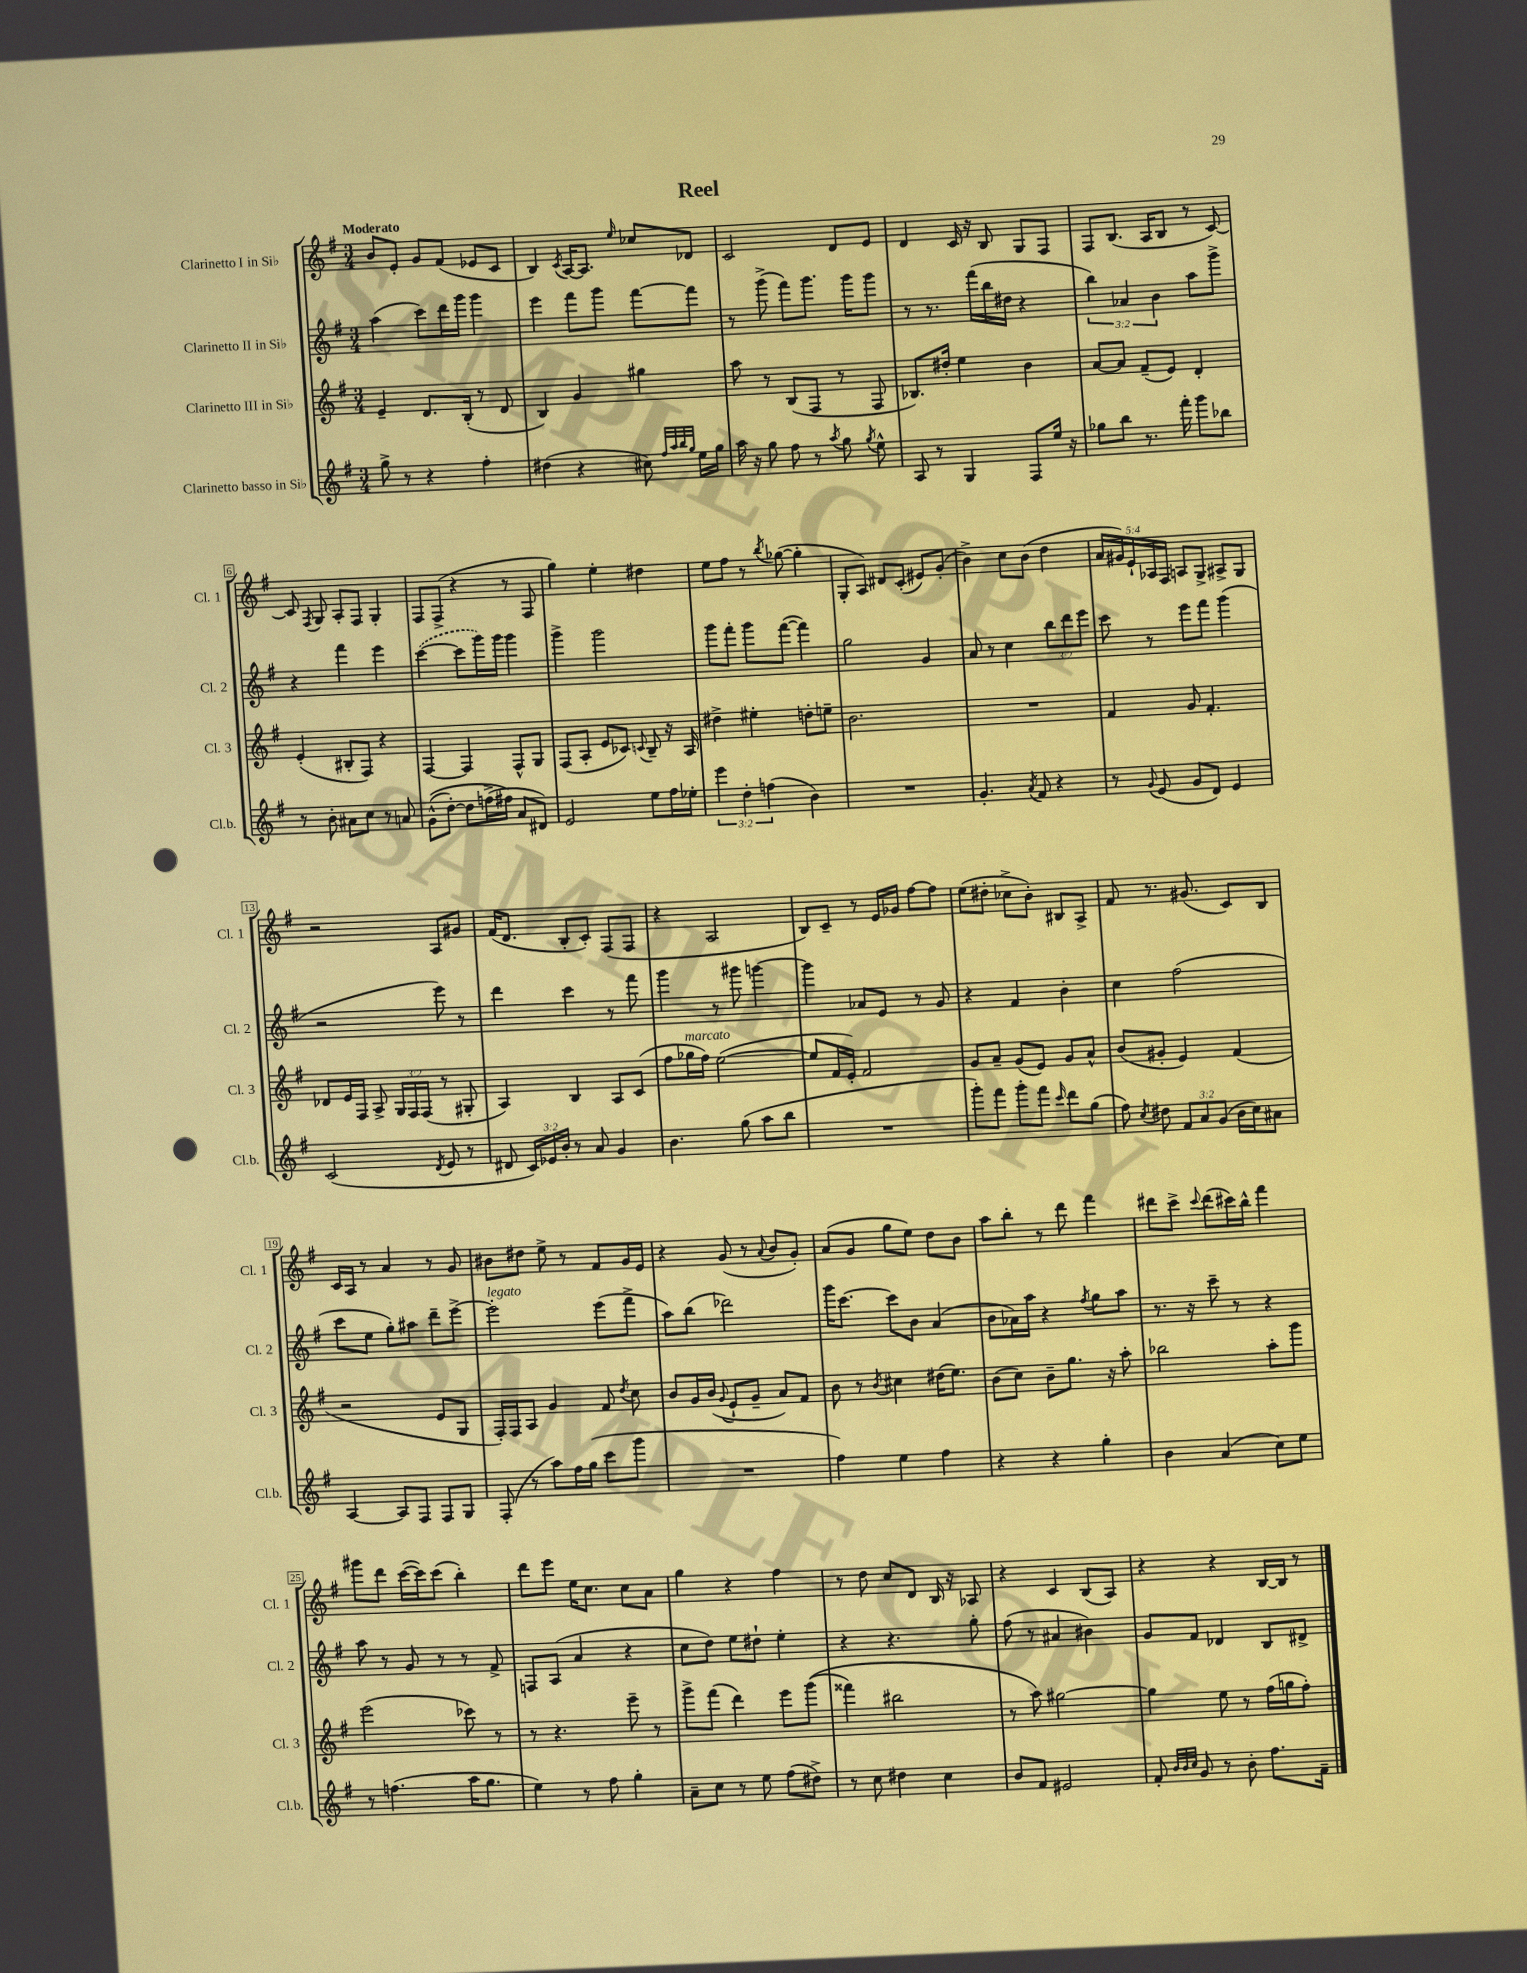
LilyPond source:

\header { title = "Reel" }
<<
\new StaffGroup <<
\new Staff = "s0" \with { instrumentName = "Clarinetto I in Sib" shortInstrumentName = "Cl. 1" } {
    \clef treble \key g \major \numericTimeSignature \time 3/4 \override Staff.TupletNumber.text = #tuplet-number::calc-fraction-text \tempo "Moderato"
    \autoBeamOff b'8[ e'8]-. g'8[ fis'8]( ees'8[ c'8] |
    b4) \acciaccatura { c'8 } a16[~ a8.] \grace { e''16 } ces''8[ des'8] |
    c'2 d'8[ e'8] |
    d'4 c'16 r16 b8 g8[ fis8] |
    fis8[ b8.]( a16[ b8] r8 c'8~) |
    c'8 \acciaccatura { fis8 } g8 a8[-. fis8] g4-. |
    fis8[ fis8]->( r4 r8 fis8 |
    g''4) e''4-. dis''4 |
    e''8[ fis''8] r8 \acciaccatura { b''8 } ges''8~( ges''4-. |
    g8[-. a8]) dis'8[ c'8]-.( eis'8[) g'8]-.( |
    b'4->) c''8[ b'8]( d''4 |
    \tuplet 5/4 { a'16[ gis'16) e'16-! aes16 fis16] } a8[ g8]-> ais8[-> g8] |
    r2 a8[ gis'8] |
    fis'16[( d'8.] b8[-. c'8]-.) fis8[( fis8] |
    r4 a2 |
    b8[) c'8]-- r8 e'16[ ges'16] fis''8[~ fis''8] |
    e''8[( dis''8]-. ces''8[-> b'8]-.) bis8[ a8]-> |
    fis'8 r8. gis'8.( c'8[) b8] |
    c'16[ a16] r8 a'4 r8 g'8 |
    bis'8[ dis''8] e''8-> r8 fis'8[ g'16 e'16] |
    r4 g'8( r8 \appoggiatura { a'8 } b'8[ g'8]-.) |
    a'8[( g'8] g''8[ e''8]) d''8[ b'8] |
    a''8[ b''8]-. r8 d'''8 fis'''4 |
    dis'''8[ c'''8]-> \appoggiatura { c'''8 } dis'''8[( cis'''16) b''16]-^ fis'''4 |
    gis'''8[ d'''8] c'''16[~( c'''16) c'''8]( b''4-.) |
    d'''8[ e'''8] e''16[ c''8.] c''8[ a'8] |
    g''4 r4 fis''4 |
    r8 d''8 c''8[ d'8] b16 r16 aes8 |
    r4 c'4 b8[( a8]) |
    r4 r4 b16[~ b16] r8 \bar "|." |
}
\new Staff = "s1" \with { instrumentName = "Clarinetto II in Sib" shortInstrumentName = "Cl. 2" } {
    \clef treble \key g \major \numericTimeSignature \time 3/4 \override Staff.TupletNumber.text = #tuplet-number::calc-fraction-text
    \autoBeamOff a''4( c'''8[) d'''16 g'''16] g'''4 |
    e'''4 fis'''8[ g'''8] fis'''8[~ fis'''8] |
    r8 g'''8->( fis'''8[) g'''8.] g'''16[ g'''8] |
    r8 r8. fis'''16[( b''16 dis''16] r4 |
    \tuplet 3/2 { b''4) aes'4 b'4 } a''8[ g'''8]-> |
    r4 fis'''4 e'''4 |
    \once \slurDashed c'''4~( c'''8[ g'''16) g'''16] g'''4 |
    g'''4-> g'''2 |
    g'''8[ fis'''8]-. g'''8[ fis'''8]~( fis'''4) |
    g''2 g'4 |
    a'8 r8 c''4 \tuplet 3/2 { b''8[ d'''8 e'''8] } |
    c'''8 r8 e'''8[ fis'''8] g'''4( |
    r2 e'''8) r8 |
    d'''4 c'''4 r8 fis'''8 |
    g'''4 r8 gis'''8 g'''4~ |
    g'''4 aes'8[ e'8] r8 g'8 |
    r4 fis'4 b'4-. |
    c''4 fis''2( |
    c'''8[ e''8] g''8[-.) ais''8] d'''8[-- e'''8]~-> |
    e'''2-.^\markup { \italic "legato" } e'''8[( fis'''8]-> |
    a''8[) b''8]( des'''2) |
    g'''16[ c'''8.]~ c'''8[ b'8] a'4( |
    b'8[ aes'16) a''16] r4 \acciaccatura { fis''8 } g''8[ a''8] |
    r8. r16 c'''8-- r8 r4 |
    a''8 r8 g'8 r8 r8 fis'8-> |
    f8[ a8]( a'4 r4 |
    c''8[ d''8]) e''8[ dis''8]-! e''4-. |
    r4 r4. g''8-. |
    fis''8( r8 ais'4 bis'4) |
    g'8[ fis'8] des'4 b8[ dis'8]-> \bar "|." |
}
\new Staff = "s2" \with { instrumentName = "Clarinetto III in Sib" shortInstrumentName = "Cl. 3" } {
    \clef treble \key g \major \numericTimeSignature \time 3/4 \override Staff.TupletNumber.text = #tuplet-number::calc-fraction-text
    \autoBeamOff e'4-- d'8.[ b16]-.( r8 d'8 |
    b4) g'4 gis''4 |
    a''8 r8 b8[( fis8] r8 fis8 |
    bes8.[) dis''16]-. e''4 b'4 |
    a'8[~ a'8] fis'8[--( e'8]) d'4-. |
    e'4-.( bis8[-. fis8]) r4 |
    fis4~ fis4 fis8[-^ g8] |
    fis8[( a8]-. e'8[ ces'8]) \appoggiatura { c'8 } b8-- r16 a16 |
    dis''4-> eis''4-. d''8[-. e''8]-- |
    b'2. |
    R2. |
    fis'4 g'8 fis'4.-. |
    des'8[ e'16 fis16] a8-> \tuplet 3/2 { g16[ fis16 fis16]( } r8 gis8-. |
    a4) b4 a8[ c'8]( |
    fis''8[ ges''16^\markup { \italic "marcato" } fis''16]) e''2~( |
    e''8[ fis'16 e'16]-.) fis'2 |
    g'8[ a'8]-- g'8[( e'8]) g'8[ a'8]-^ |
    b'8[( gis'8]-. e'4) fis'4( |
    r2 e'8[ g8] |
    fis16[-.) fis16 a8] g'4 fis'8 \acciaccatura { d''8 } c''8 |
    b'8[ g'16 b'16]( \appoggiatura { g'8 } e'8[-! g'8]-- a'8[) fis'8] |
    b'8 r8 \acciaccatura { b'8 } cis''4 dis''16[( e''8.]) |
    b'8[( c''8]) b'8[-- g''8.] r16 a''8-. |
    bes''2 a''8[-. g'''8] |
    e'''2( ces'''8) r8 |
    r8 r4. e'''8-- r8 |
    g'''8[-> fis'''8]( d'''4) e'''8[ g'''8](\( |
    fisis'''4) bis''2 |
    r8 a''8\) gis''2~ |
    gis''4 e''8 r8 fis''16[( g''16 fis''8]-.) \bar "|." |
}
\new Staff = "s3" \with { instrumentName = "Clarinetto basso in Sib" shortInstrumentName = "Cl.b." } {
    \clef treble \key g \major \numericTimeSignature \time 3/4 \override Staff.TupletNumber.text = #tuplet-number::calc-fraction-text
    \autoBeamOff g''8-> r8 r4 fis''4-. |
    dis''4( r4 cis''8) \grace { fis''32[ a''32 b''32 g''32] } e''16[ g''16] |
    a''16 r16 g''8 fis''8 r8 \acciaccatura { a''8 } g''8 \acciaccatura { g''8 } e''8-^ |
    a8 r8 g4 fis8[ e''16] r16 |
    ges''8[ b''8] r8. fis'''16-. g'''8[ bes''8] |
    r8 b'8-. ais'8[ c''8] r8 a'8 |
    g'8[-^(\( d''8]~-.) d''8[ f''16->( fis''16]\) a'8[ dis'8]) |
    e'2 e''8[ fis''16 ees''16]-. |
    \tuplet 3/2 { e'''4 d''4-. f''4( } b'4) |
    R2. |
    g'4.-. \acciaccatura { a'8 } fis'8 r4 |
    r8 \appoggiatura { g'8 } e'8( g'8[ d'8]) e'4 |
    c'2( \acciaccatura { d'8 } e'8 r8 |
    dis'8 \tuplet 3/2 { c'16[) ees'16 b'16]-. } r8 a'8 g'4 |
    b'4. g''8( a''8[ b''8] |
    R2. |
    g'''8[-.) fis'''8] g'''8[-. fis'''8] \grace { c'''16 } d'''8[ g''8]( |
    fis''8) \acciaccatura { c''8 } dis''8 \tuplet 3/2 { fis'8[ a'8 g'8]( } b'16[ c''16) ais'8] |
    a4~ a8[ fis8] fis8[ g8] |
    fis8-.( r8 a''8[) fis''16 g''16]( c'''8[ g'''8] |
    R2. |
    fis''4) e''4 fis''4 |
    r4 r4 g''4-. |
    b'4 a'4( c''8[) e''8] |
    r8 f''4.( a''16[ g''8.] |
    e''4) r8 fis''8 g''4-. |
    a'8[-- c''8] r8 e''8 fis''8[( dis''8]->) |
    r8 c''8 dis''4 c''4 |
    b'8[ fis'8] eis'2 |
    fis'8-. \grace { b'32[ b'32 c''32] } g'8 r8 b'8-. fis''8.[ fis'16]-- \bar "|." |
}
>>
>>
\layout { \context { \Score \override BarNumber.stencil = #(make-stencil-boxer 0.1 0.3 ly:text-interface::print) } }
